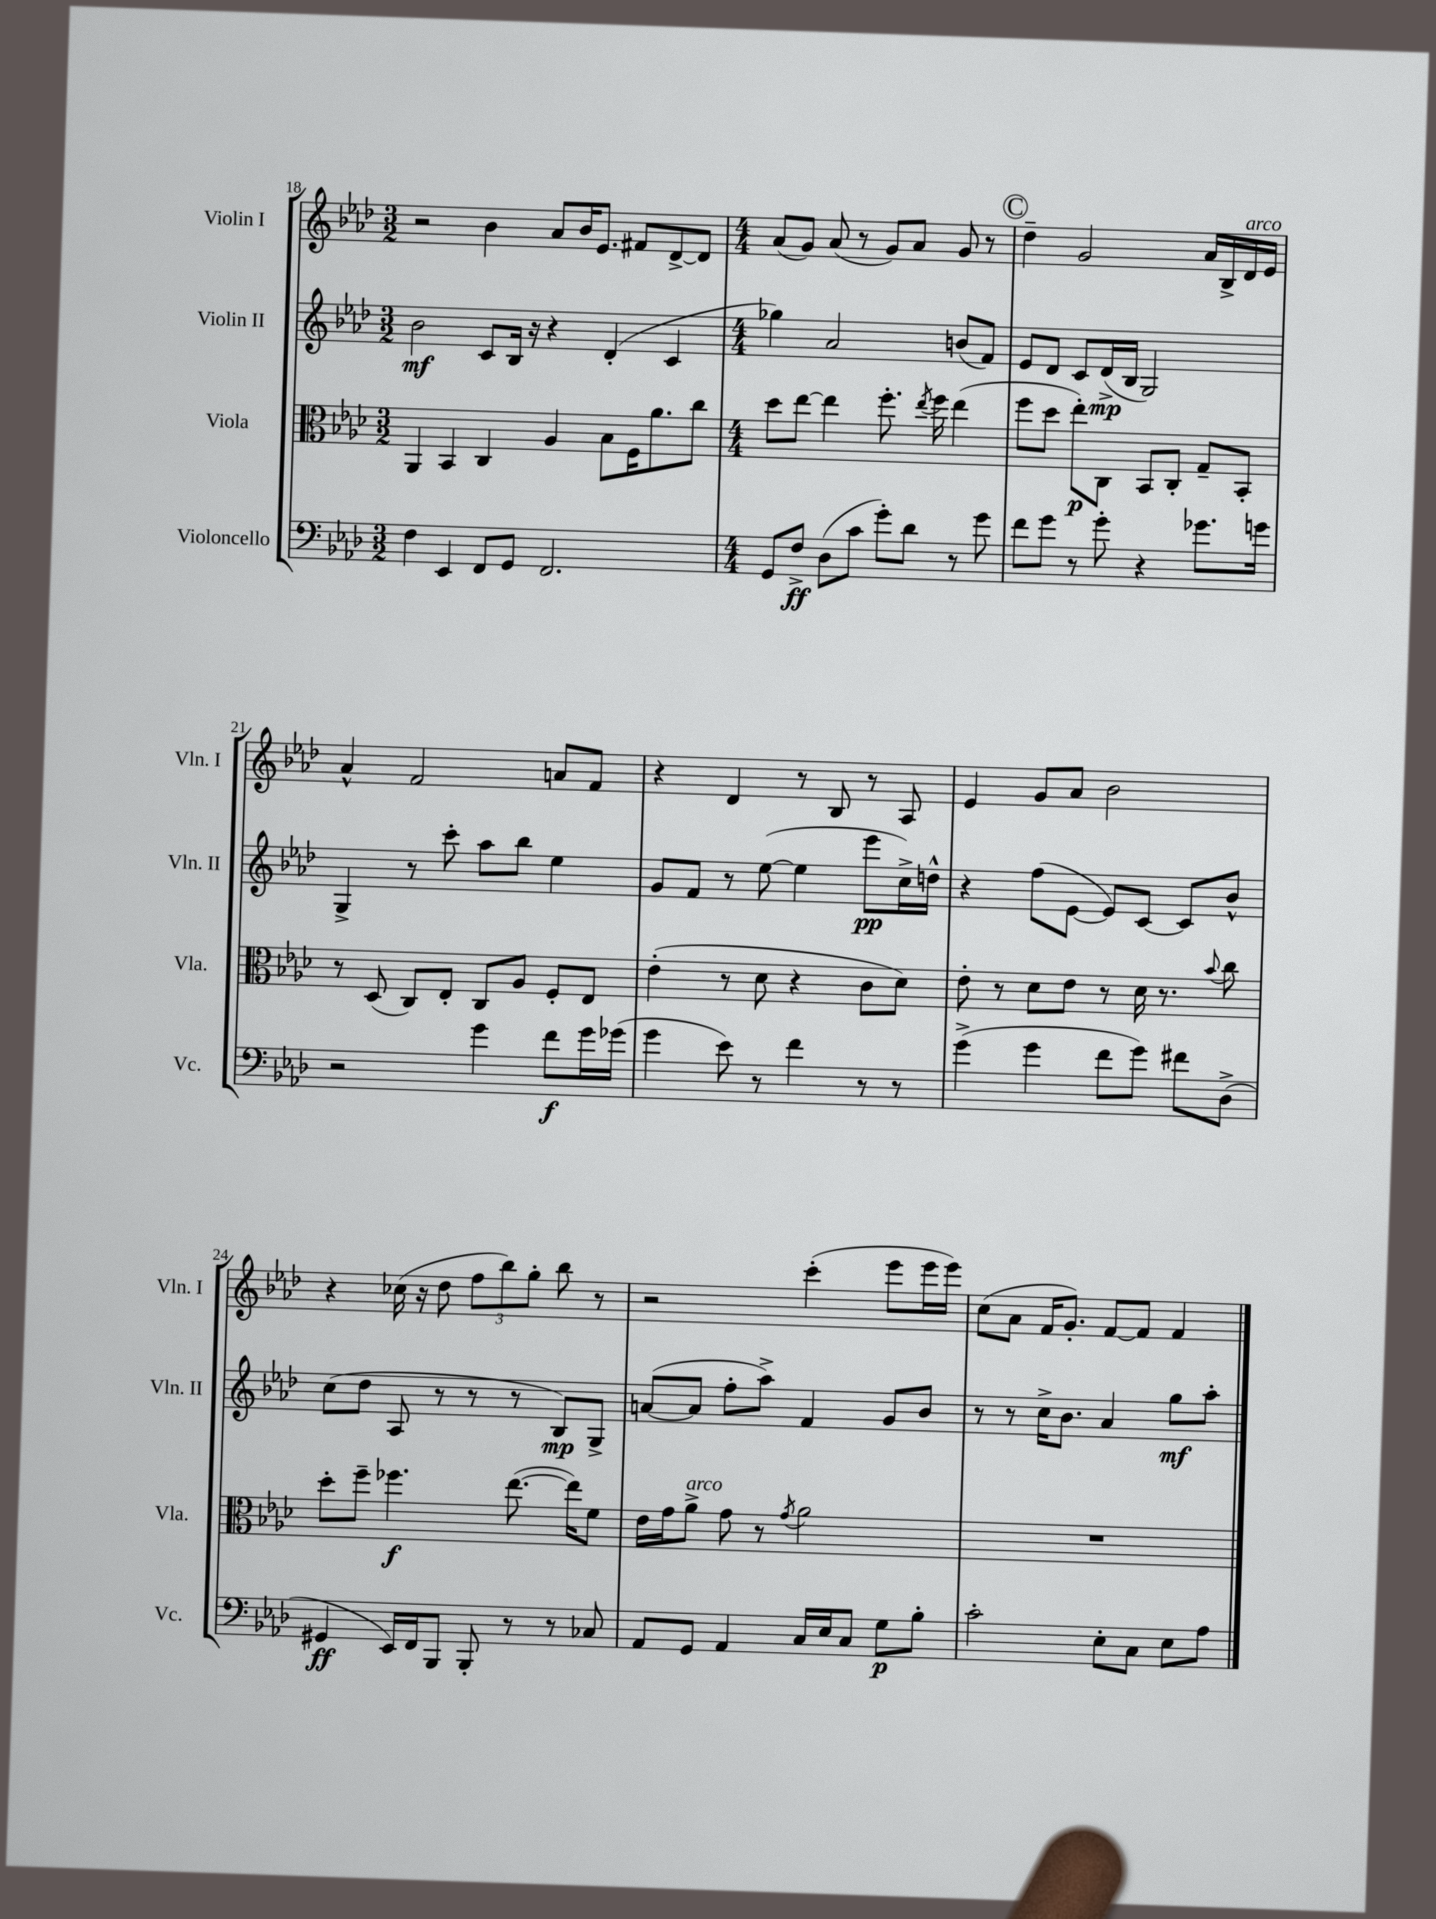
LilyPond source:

<<
\new StaffGroup <<
\new Staff = "s0" \with { instrumentName = "Violin I" shortInstrumentName = "Vln. I" } {
    \clef treble \key aes \major \numericTimeSignature \time 3/2
    \autoBeamOff r2 bes'4 aes'8[ bes'16 ees'8.] fis'8[ des'8~-> des'8] |
    \numericTimeSignature \time 4/4 aes'8[( g'8]) aes'8( r8 g'8[) aes'8] g'8 r8 |
    \mark \markup { \circle "C" } des''4-- g'2 aes'16[ bes16-> des'16^\markup { \italic "arco" } ees'16] |
    aes'4-^ f'2 a'8[ f'8] |
    r4 des'4 r8 bes8 r8 aes8 |
    ees'4 g'8[ aes'8] bes'2 |
    r4 ces''16( r16 des''8 \tuplet 3/2 { f''8[ bes''8) g''8]-. } bes''8 r8 |
    r2 c'''4-.( ees'''8[ ees'''16 ees'''16]) |
    c''8[( aes'8] f'16[ g'8.]-.) f'8[~ f'8] f'4 \bar "|." |
}
\new Staff = "s1" \with { instrumentName = "Violin II" shortInstrumentName = "Vln. II" } {
    \clef treble \key aes \major \numericTimeSignature \time 3/2
    \autoBeamOff bes'2\mf c'8[ bes16] r16 r4 des'4-.( c'4 |
    \numericTimeSignature \time 4/4 ges''4) aes'2 b'8[( f'8]) |
    \mark \markup { \circle "C" } ees'8[ des'8] c'8[ des'16->\mp( bes16] g2) |
    g4-> r8 c'''8-. aes''8[ bes''8] ees''4 |
    g'8[ f'8] r8 ees''8~( ees''4 ees'''8[\pp c''16->) d''16]-^ |
    r4 f''8[( ees'8]~ ees'8[) c'8]~ c'8[ bes'8]-^ |
    c''8[( des''8] aes8 r8 r8 r8 bes8[\mp) g8]-> |
    a'8[~( a'8] f''8[-. aes''8]->) f'4 g'8[ bes'8] |
    r8 r8 c''16[-> bes'8.] aes'4 g''8[\mf aes''8]-. \bar "|." |
}
\new Staff = "s2" \with { instrumentName = "Viola" shortInstrumentName = "Vla." } {
    \clef alto \key aes \major \numericTimeSignature \time 3/2
    \autoBeamOff aes,4 bes,4 c4 aes4 bes8[ f16 aes'8. c''8] |
    \numericTimeSignature \time 4/4 des''8[ ees''8]~ ees''4 f''8.-. \acciaccatura { ees''8 } f''16 ees''4( |
    \mark \markup { \circle "C" } f''8[ des''8] ees''8[-.\p) c8] bes,8[ c8]-. g8[-- bes,8]-. |
    r8 des8( c8[) ees8]-. c8[ aes8] f8[-. ees8] |
    ees'4-.( r8 des'8 r4 c'8[ des'8]) |
    ees'8-. r8 des'8[ ees'8] r8 des'16 r8. \appoggiatura { bes'8 } c''8 |
    des''8[-. f''8]-- fes''4.\f ees''8.~( ees''16[) f'8] |
    ees'16[ g'16 aes'8]->^\markup { \italic "arco" } g'8 r8 \acciaccatura { g'8 } aes'2 |
    R1 \bar "|." |
}
\new Staff = "s3" \with { instrumentName = "Violoncello" shortInstrumentName = "Vc." } {
    \clef bass \key aes \major \numericTimeSignature \time 3/2
    \autoBeamOff f4 ees,4 f,8[ g,8] f,2. |
    \numericTimeSignature \time 4/4 g,8[ f8]->\ff des8[( c'8] g'8[-.) des'8] r8 g'8 |
    \mark \markup { \circle "C" } f'8[ g'8] r8 g'8-. r4 ges'8.[ g'16] |
    r2 g'4 f'8[\f g'16 ges'16]( |
    g'4 ees'8) r8 f'4 r8 r8 |
    g'4->( g'4 f'8[ g'8]) fis'8[ des8]->( |
    gis,4\ff ees,16[) f,16 bes,,8] bes,,8-. r8 r8 ces8 |
    aes,8[ g,8] aes,4 c16[ ees16 c8] g8[\p bes8]-. |
    c'2-. ees8[-. c8] ees8[ aes8] \bar "|." |
}
>>
>>
\layout { \context { \Score currentBarNumber = #18 } }
